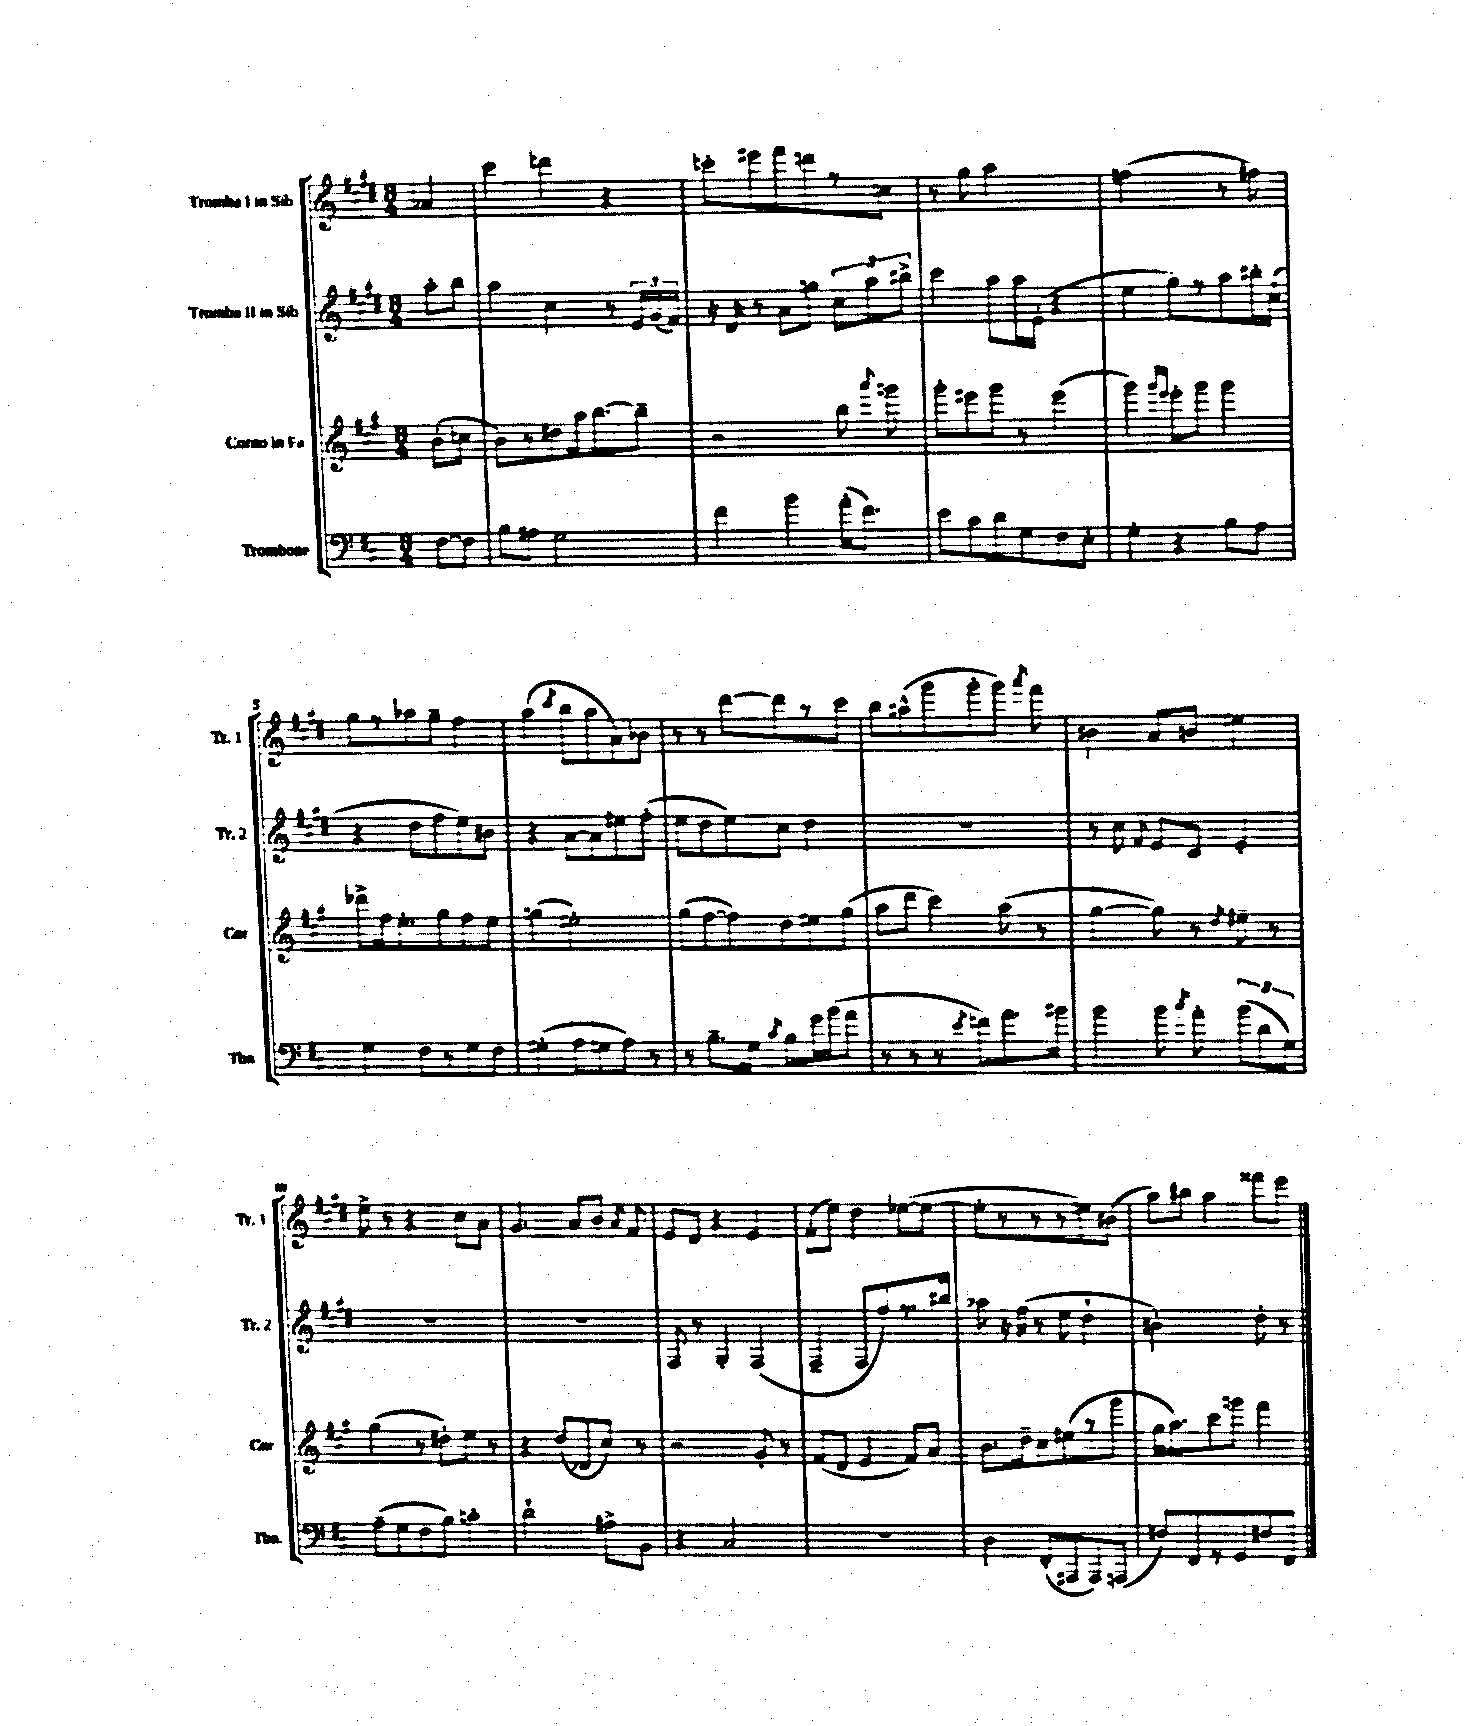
<<
\new StaffGroup <<
\new Staff = "s0" \with { instrumentName = "Tromba I in Sib" shortInstrumentName = "Tr. 1" } {
    \clef treble \key e \major \numericTimeSignature \time 3/4 \partial 4
    \autoBeamOff aes'4 |
    cis'''4 d'''4 r4 |
    c'''8[-. eis'''8 fis'''8 d'''8 r8 c''8] |
    r8 gis''8 a''2 |
    f''2( r8 fis''8) |
    gis''8[ r8 aes''8 gis''8]-- fis''4 |
    a''4( \acciaccatura { cis'''8 } b''8[ a''8 a'8) bes'8] |
    r8 r8 dis'''8[~ dis'''8 r8 cis'''8] |
    b''8[ ais''8-^( gis'''8 gis'''8-. gis'''8]) \acciaccatura { a'''8 } fis'''8 |
    bis'4 a'8[ b'8] eis''4 |
    e''8-> r8 r4 cis''8[ a'8] |
    gis'4. a'8[ b'8] \acciaccatura { a'8 } fis'8 |
    e'8[ dis'8] r4 e'4 |
    fis'8[-.( e''8]) dis''4 ees''8[~( ees''8]~ |
    ees''8[-. r8 r8 r8 e''8) bis'8]( |
    a''8[) bis''8] a''4 fisis'''8[ e'''8] \bar "|." |
}
\new Staff = "s1" \with { instrumentName = "Tromba II in Sib" shortInstrumentName = "Tr. 2" } {
    \clef treble \key e \major \numericTimeSignature \time 3/4 \partial 4
    \autoBeamOff a''8[-. b''8] |
    a''4 cis''4 r8 \tuplet 3/2 { e'16[ gis'16( fis'16]) } |
    r16 dis'16 r8 a'8[ g''8] \tuplet 3/2 { cis''8[ a''8 bis''8]-> } |
    cis'''4 a''8[ a''16 e'16]-.( r4 |
    e''4 gis''8[) r8 a''8 bis''16-. cis''16]-!( |
    r4 dis''8[ fis''8 e''8) bis'8] |
    r4 a'8[~ a'8 eis''8 fis''8]-.( |
    e''8[ dis''8 e''8) cis''8] dis''4 |
    R2. |
    r8 cis''8 \appoggiatura { fis'8 } e'8[ cis'8] e'4-. |
    R2. |
    R2. |
    fis8 r8 gis4-. fis4( |
    fis4-- fis8[ fis''8) r8. bis''16] |
    aes''8 r16 fis''16( r8 e''8 dis''4-! |
    bis'2-.) dis''8-. r8 \bar "|." |
}
\new Staff = "s2" \with { instrumentName = "Corno in Fa" shortInstrumentName = "Cor." } {
    \clef treble \key a \major \numericTimeSignature \time 3/4 \partial 4
    \autoBeamOff b'8[-.( c''8] |
    b'8[) r8 dis''8 a''16 b''8.~ b''8]-- |
    r2 b''8 \appoggiatura { a'''8 } g'''8 |
    gis'''8[-. eis'''8 gis'''8] r8 eis'''4( |
    gis'''4) \grace { gis'''16[ e'''16] } e'''8[-. gis'''8] gis'''4 |
    des'''8[-> fis''16 e''8.-. gis''8 fis''8 e''8] |
    g''4( eis''2-.) |
    gis''8[( fis''8~ fis''8) d''8 eis''8 gis''8]( |
    a''8[ d'''8] cis'''4) a''8( r8 |
    gis''4~ gis''8) r8 \acciaccatura { d''8 } eis''8-- r8 |
    gis''4( r8 dis''8[-.) e''8] r8 |
    r4 d''8[( des'8 cis''8]) r8 |
    r2 gis'8-. r8 |
    fis'8[( d'8] e'4 fis'8[) a'8] |
    b'8.[ d''16-- cis''8 eis''8( r8 gis'''8] |
    gis''16[ a''8.) cis'''8 g'''8] fis'''4 \bar "|." |
}
\new Staff = "s3" \with { instrumentName = "Trombone" shortInstrumentName = "Tbn." } {
    \clef bass \key d \major \numericTimeSignature \time 3/4 \partial 4
    \autoBeamOff fis8[~ fis8] |
    b8[ ais8] g2 |
    fis'4 b'4 a'16[-.( fis'8.]) |
    e'8[ cis'8 d'8 g8 fis8 e8]-. |
    g4-. r4 b8[ a8] |
    g4 fis8[ r8 g8 fis8] |
    gis4-.( a8[ g8 a8]) r8 |
    r8 b8.[-- g16] \acciaccatura { cis'8 } b8[ g'16 b'16( a'8] |
    r8 r8 r8 \acciaccatura { e'8 } f'8[) a'8. bis'16] |
    b'4 b'8 \acciaccatura { cis''8 } a'8-. \tuplet 3/2 { b'8[( d'8 g8]) } |
    a8[--( g8 fis8 b8]) c'4-. |
    d'2-! ais8[-> b,8] |
    r4 cis2 |
    R2. |
    d4 fis,8[-.( ais,,8 ais,,8) a,,8]( |
    f8[) fis,8 r8 g,8 fis8 fis,8] \bar "|." |
}
>>
>>
